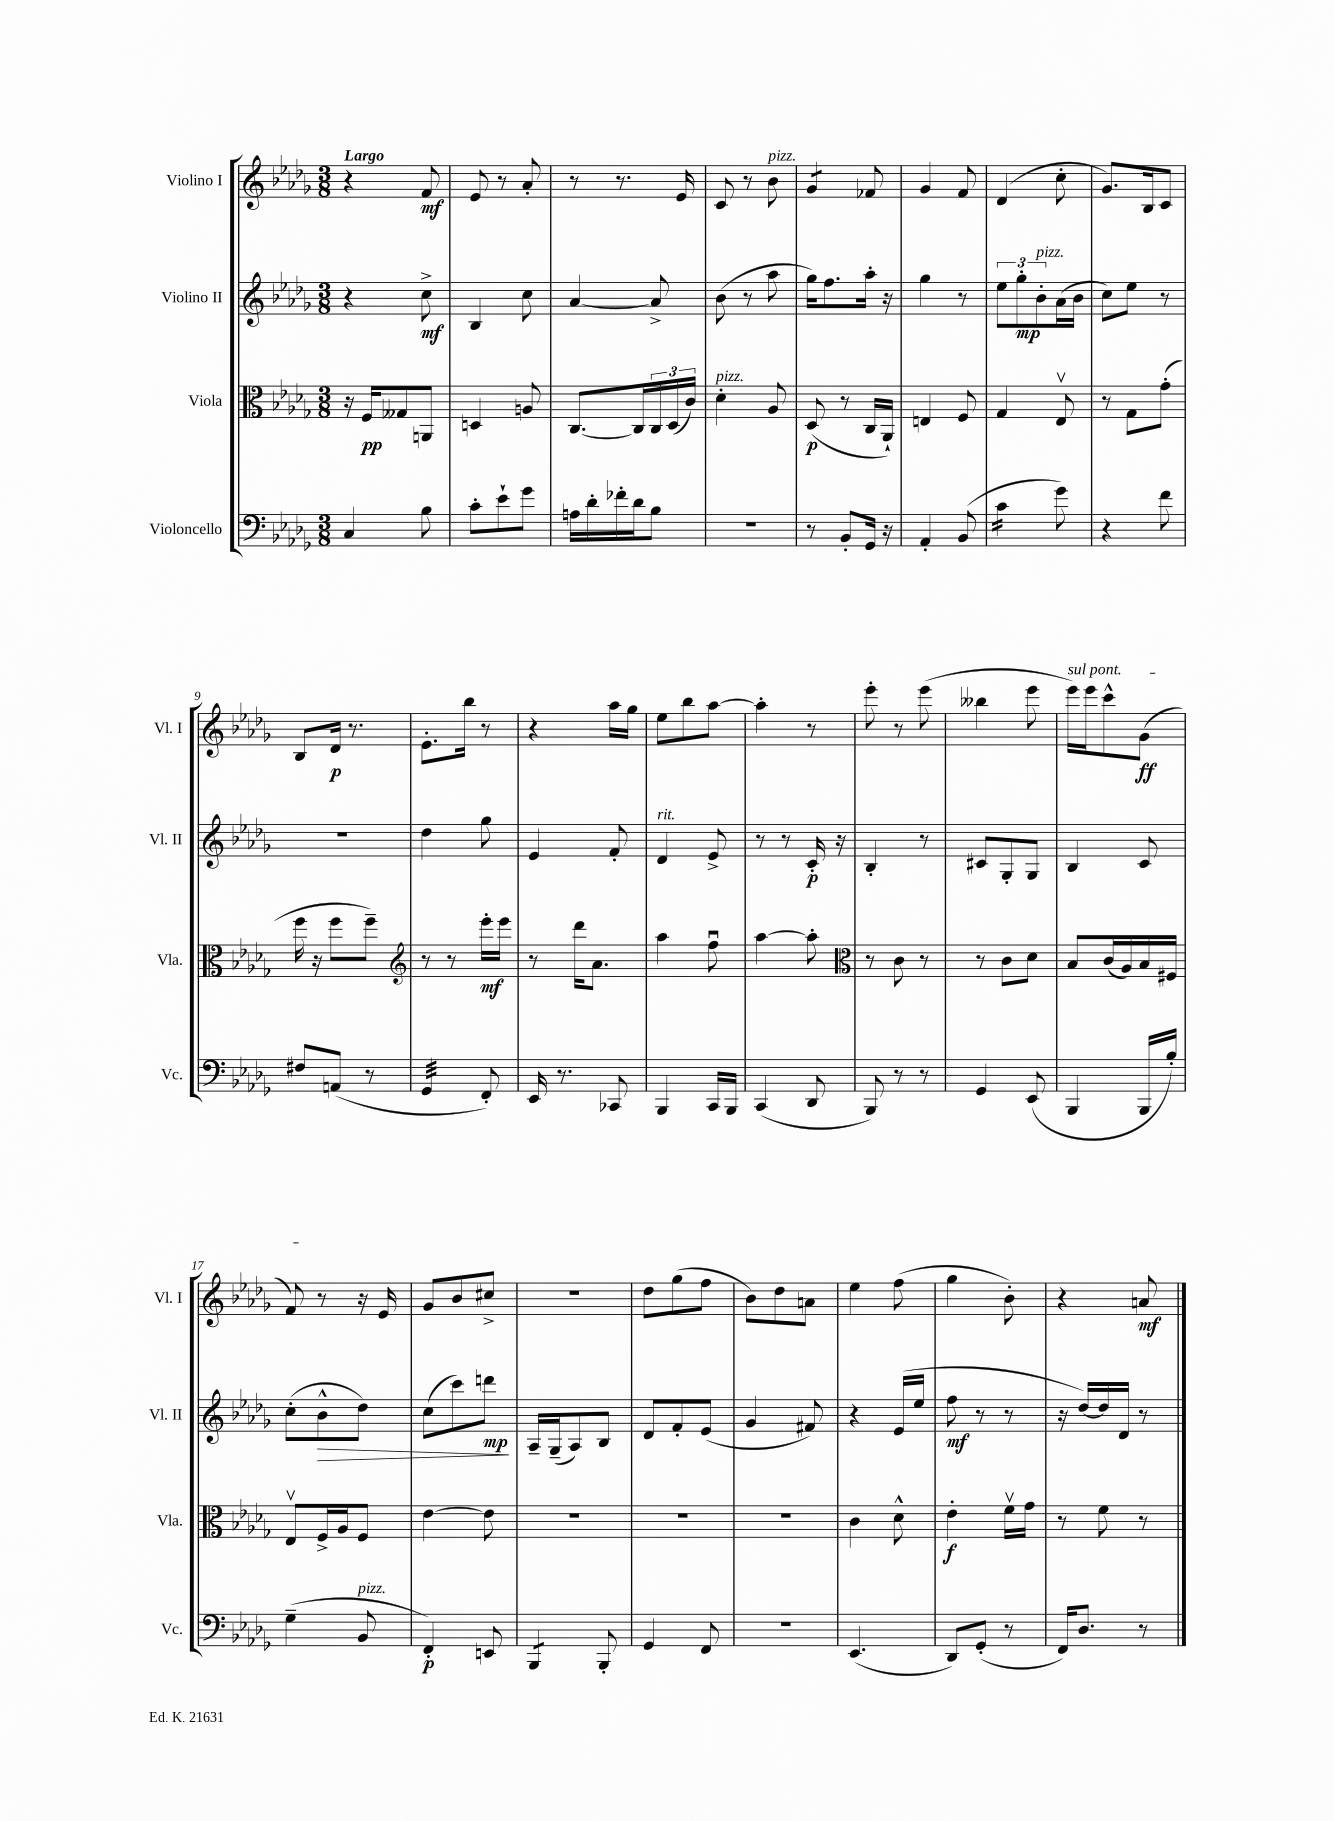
<<
\new StaffGroup <<
\new Staff = "s0" \with { instrumentName = "Violino I" shortInstrumentName = "Vl. I" } {
    \clef treble \key des \major \numericTimeSignature \time 3/8 \tempo "Largo"
    r4 f'8\mf |
    ees'8 r8 aes'8-. |
    r8 r8. ees'16 |
    c'8 r8 bes'8^\markup { \italic "pizz." } |
    ges'4:8 fes'8 |
    ges'4 f'8 |
    des'4( c''8-. |
    ges'8.) bes16 c'8 |
    bes8 des'16\p r8. |
    ees'8.-. bes''16 r8 |
    r4 aes''16 ges''16 |
    ees''8 bes''8 aes''8~ |
    aes''4-. r8 |
    ees'''8-. r8 ees'''8( |
    beses''4 ees'''8 |
    \once \override TextSpanner.bound-details.left.text = \markup { \italic "sul pont." } ees'''16\startTextSpan) ees'''16 c'''8-^ ges'8\ff( |
    f'8\stopTextSpan) r8 r16 ees'16 |
    ges'8 bes'8 cis''8-> |
    R4. |
    des''8 ges''8( f''8 |
    bes'8) des''8 a'8 |
    ees''4 f''8( |
    ges''4 bes'8-.) |
    r4 a'8\mf \bar "|." |
}
\new Staff = "s1" \with { instrumentName = "Violino II" shortInstrumentName = "Vl. II" } {
    \clef treble \key des \major \numericTimeSignature \time 3/8
    r4 c''8->\mf |
    bes4 c''8 |
    aes'4~ aes'8-> |
    bes'8( r8 aes''8 |
    ges''16) f''8. aes''16-. r16 |
    ges''4 r8 |
    \tuplet 3/2 { ees''8 ges''8-.\mp bes'8-.^\markup { \italic "pizz." } } aes'16( bes'16 |
    c''8) ees''8 r8 |
    R4. |
    des''4 ges''8 |
    ees'4 f'8-. |
    des'4^\markup { \italic "rit." } ees'8-> |
    r8 r8 c'16-.\p r16 |
    bes4-. r8 |
    cis'8 ges8-. ges8 |
    bes4 c'8 |
    c''8-.( bes'8-^\> des''8) |
    c''8( c'''8) d'''8\mp\! |
    aes16-- ges16--( aes8) bes8 |
    des'8 f'8-. ees'8( |
    ges'4 fis'8) |
    r4 ees'16( ees''16 |
    f''8\mf r8 r8 |
    r16 des''16~) des''16 des'16 r8 \bar "|." |
}
\new Staff = "s2" \with { instrumentName = "Viola" shortInstrumentName = "Vla." } {
    \clef alto \key des \major \numericTimeSignature \time 3/8
    r16 f16\pp geses8 a,8 |
    d4 a8 |
    c8.~ c16 \tuplet 3/2 { c16 des16( c'16) } |
    des'4-.^\markup { \italic "pizz." } aes8 |
    des8\p( r8 c16 aes,16-!) |
    e4 f8 |
    ges4 ees8\upbow |
    r8 ges8 ges'8-.( |
    f''16 r16 f''8 f''8--) |
    \clef treble r8 r8 ees'''16-.\mf ees'''16 |
    r8 des'''16 aes'8. |
    aes''4 f''8\downbow |
    aes''4~ aes''8-. |
    \clef alto r8 c'8 r8 |
    r8 c'8 des'8 |
    bes8 c'16( aes16) bes16 fis16 |
    ees8\upbow f16-> aes16 f8 |
    ees'4~ ees'8 |
    R4. |
    R4. |
    R4. |
    c'4 des'8-^ |
    ees'4-.\f f'16\upbow ges'16 |
    r8 f'8 r8 \bar "|." |
}
\new Staff = "s3" \with { instrumentName = "Violoncello" shortInstrumentName = "Vc." } {
    \clef bass \key des \major \numericTimeSignature \time 3/8
    c4 bes8 |
    c'8-. ees'8-! ges'8 |
    a16 des'16-. fes'16-. des'16 bes8 |
    R4. |
    r8 bes,8-. ges,16 r16 |
    aes,4-. bes,8( |
    c'4:16 ges'8) |
    r4 f'8 |
    fis8 a,8( r8 |
    ges,4:32 f,8-.) |
    ees,16 r8. ces,8 |
    bes,,4 c,16 bes,,16 |
    c,4( des,8 |
    bes,,8) r8 r8 |
    ges,4 ees,8( |
    bes,,4 bes,,16 bes16-.) |
    ges4--( bes,8^\markup { \italic "pizz." } |
    f,4-.\p) e,8 |
    bes,,4:8 bes,,8-. |
    ges,4 f,8 |
    R4. |
    ees,4.( |
    des,8) ges,8-.( r8 |
    f,16) des8. r8 \bar "|." |
}
>>
>>
